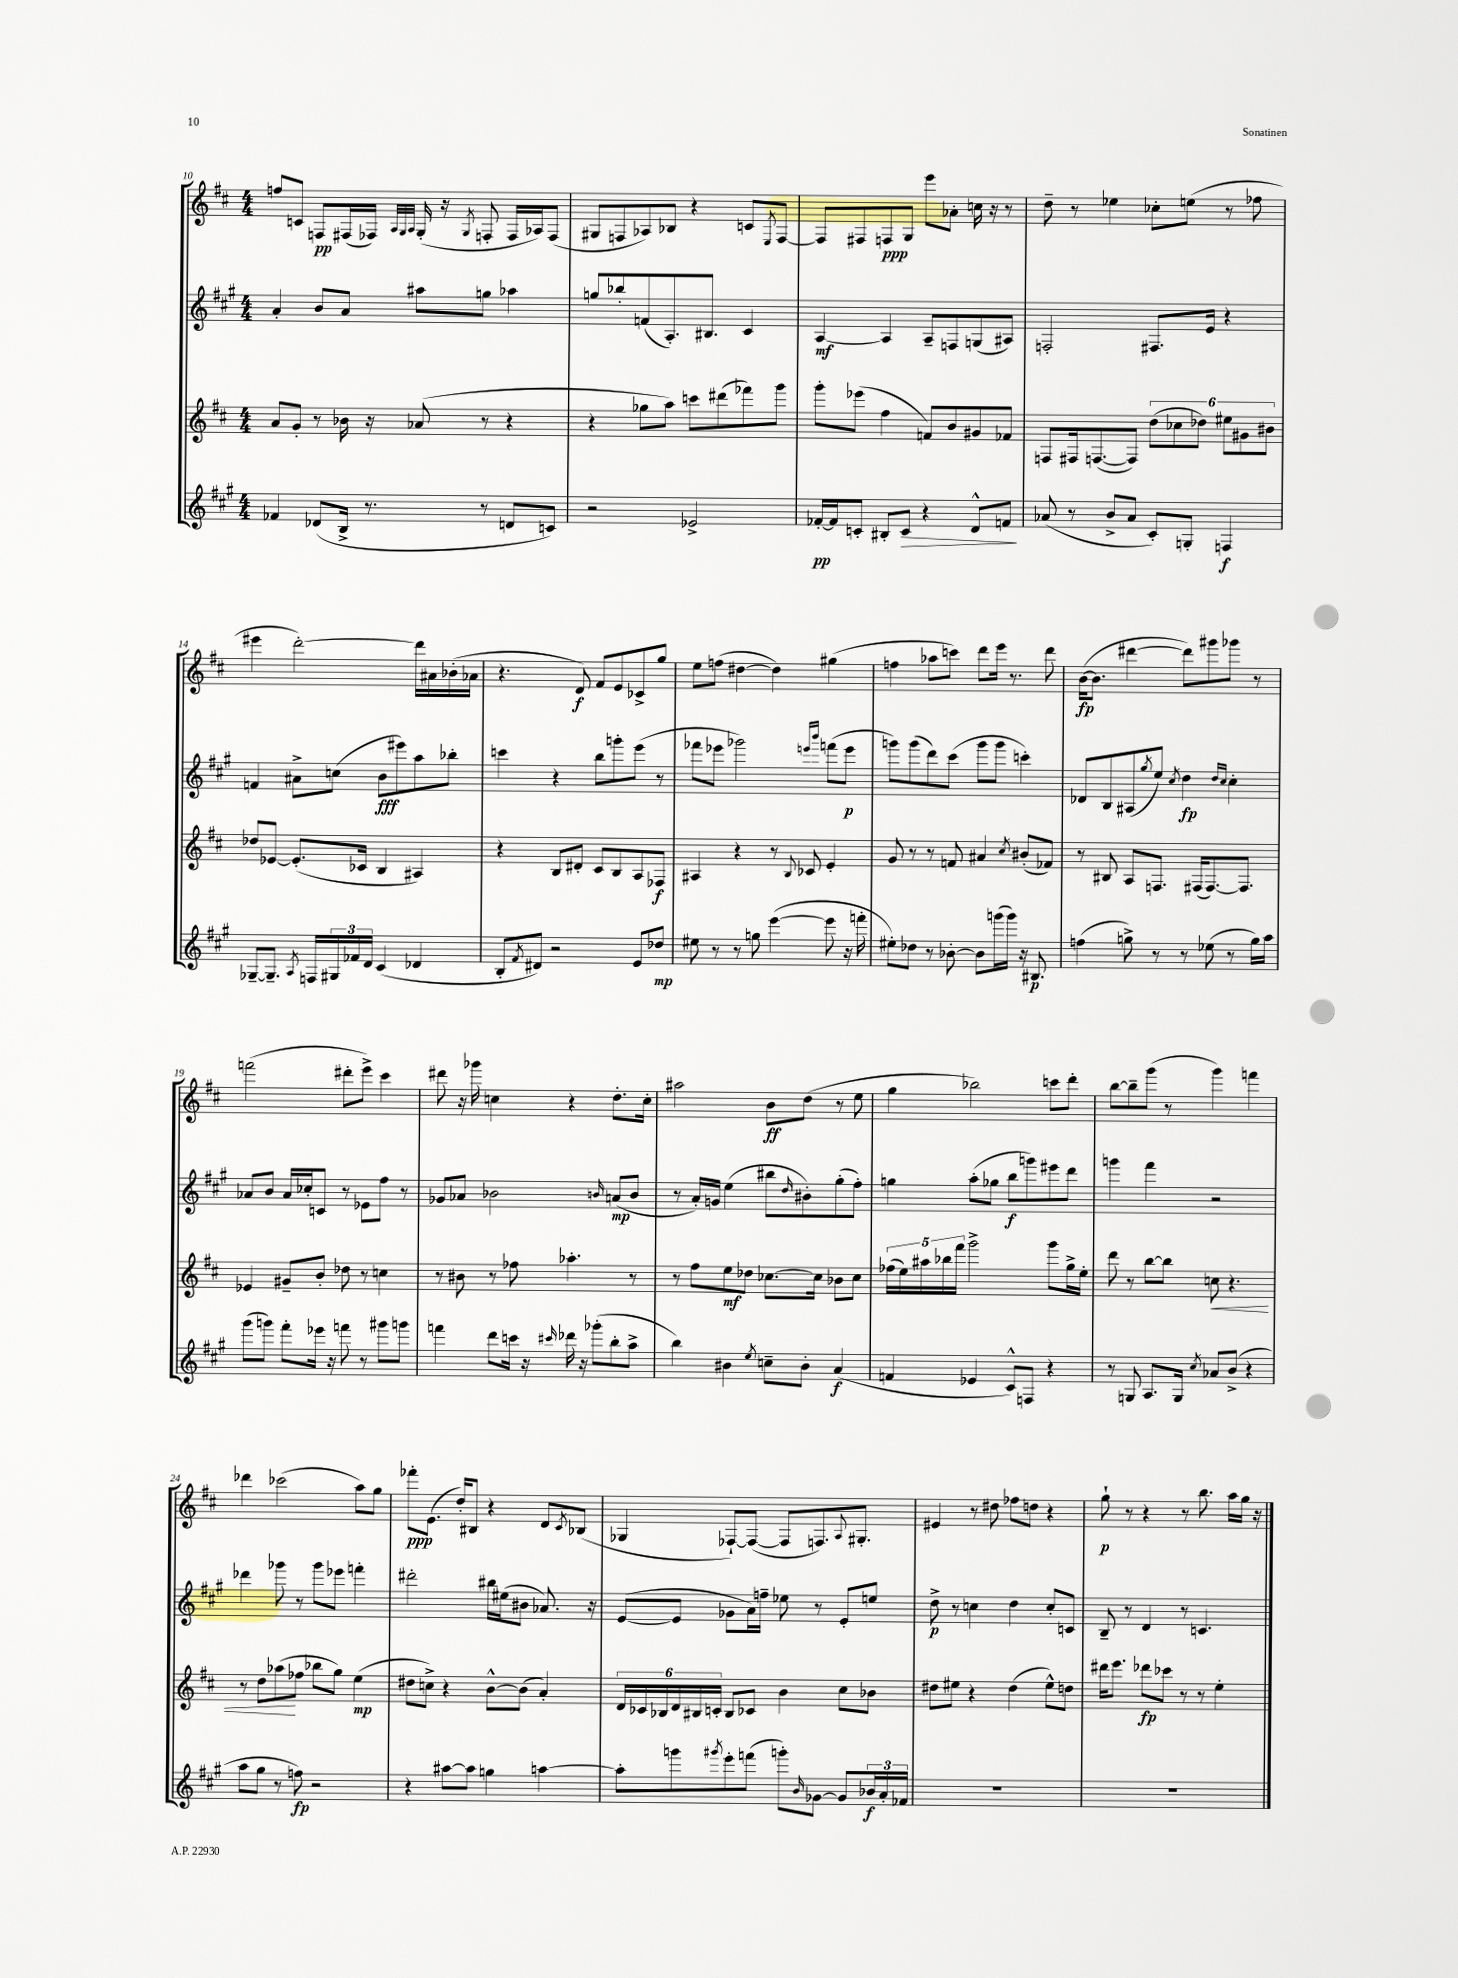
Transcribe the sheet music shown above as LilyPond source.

<<
\new StaffGroup <<
\new Staff = "s0" {
    \clef treble \key d \major \numericTimeSignature \time 4/4
    f''8 c'8 f8\pp fis16( fes16) \grace { a32 g32 a32 } g16-.( r16 \acciaccatura { g8 } f8-. f16 aes16) f8( |
    gis8 f8 aes8) bes8 r4 c'8 \acciaccatura { e8 } f8~ |
    f8 fis8 f8\ppp g8 e'''8 aes'8-. c''16 r16 r8 |
    d''8-- r8 ees''4 ces''8-. e''8( r8 fes''8 |
    eis'''4 d'''2~-.) d'''16 ais'16 bes'16-.( aes'16 |
    r4. d'8\f) fis'8 e'8 ces'8-> g''8 |
    e''8 f''8( dis''4~ dis''4) gis''4( |
    f''4 aes''8 c'''8) d'''8 e'''16 r8. d'''8 |
    b'16~\fp( b'8. dis'''4~ dis'''8) gis'''8 ges'''8 r8 |
    f'''2( dis'''8-. e'''8->) cis'''4 |
    dis'''8 r16 ges'''16 c''4 r4 d''8.-. c''16-. |
    ais''2 b'8\ff d''8( r8 e''8 |
    g''4 bes''2) c'''8 d'''8-. |
    b''8~ b''8-- g'''8( r8 g'''4) f'''4 |
    des'''4 ces'''2( a''8) g''8 |
    fes'''8-.\ppp e'8.( d''16-.) bis8 r4 d'8 \acciaccatura { cis'8 } bes8( |
    ges4 fes8~-!) fes8~( fes8 f8.) \appoggiatura { a8 } gis8.-. |
    eis'4 r8 dis''8 fes''8 d''8 r4 |
    g''8-!\p r8 r4 r8 b''8. a''16 g''16 r16 \bar "|." |
}
\new Staff = "s1" {
    \clef treble \key a \major \numericTimeSignature \time 4/4
    a'4-. b'8 a'8 ais''8 g''8 aes''4 |
    g''8 bes''8-. f'8( a8.-.) bis8. cis'4 |
    a4~\mf a4 a8-- f8 g8( ais8) |
    f2-. fis8. e'16 r4 |
    f'4 ais'8-> c''8( b'8\fff eis'''8) a''8 bes''8-. |
    c'''4 r4 b''8 g'''8-. e'''8( r8 |
    fes'''8 ees'''8 ges'''2) \grace { e'''16 b'''16 } f'''8( e'''8\p |
    g'''8) g'''8( d'''8) cis'''8( g'''8 g'''8 c'''4-.) |
    des'8 b8 ais8( \acciaccatura { gis''8 } e''8) \acciaccatura { cis''8 } d''4\fp \grace { d''16 cis''16 } cis''4-. |
    aes'8 b'8 aes'16 ces''16-. c'8 r8 ees'8 fis''8 r8 |
    ges'8 aes'8 bes'2 \grace { b'16 } a'8\mp( b'8 |
    r8 a'16-.) g'16 e''4( bis''8 \grace { d''16 } bis'8-.) gis''8-.( fis''8-.) |
    g''4 a''8-.( ges''8 b''8\f g'''8) eis'''8 d'''8 |
    g'''4 fis'''4 r2 |
    des'''4 ges'''8 r8 ges'''8 ees'''8 f'''4-. |
    dis'''2-. bis''16 eis''16( bis'8 aes'8.) r16 |
    e'8~( e'8 ges'8 a'16) f''16-- ees''8 r8 e'8-. e''8 |
    d''8->\p r8 c''4 d''4 c''8-. c'8 |
    b8-- r8 d'4 r8 c'4. \bar "|." |
}
\new Staff = "s2" {
    \clef treble \key d \major \numericTimeSignature \time 4/4
    a'8 g'8-. r8 bes'16 r16 aes'8( r8 r4 |
    r4 ges''8 a''8) c'''8 dis'''8( fes'''8) g'''8 |
    g'''8-. ees'''8( fis''4 f'8) b'8 gis'8 fes'8 |
    f8 fis16 f8.~( f8) \tuplet 6/4 { d''8( ces''8 des''8) eis''8 gis'8 bis'8 } |
    des''8 ees'8~ ees'8.-.( ces'16 b4 ais4) |
    r4 b8 dis'8-. cis'8 b8 a8 fes8\f |
    ais4 r4 r8 \appoggiatura { b8 } ces'8 e'4-. |
    g'8 r8 r8 f'8 ais'4 \acciaccatura { cis''8 } bis'8-.( fes'8) |
    r8 bis8 a8 f8. fis16( fis8.~) fis8. |
    ees'4 gis'8-- b'8-. des''8 r8 c''4 |
    r8 bis'8 r8 fes''8 aes''4.-. r8 |
    r8 fis''8 e''8\mf des''8 ces''8.~ ces''16 bes'8 ces''8 |
    \tuplet 5/4 { fes''16( e''16) ais''16 bes''16 fis'''16 } g'''2-> g'''8 g''16-> e''16-. |
    d'''8 r8 b''8~ b''8 c''8\< r4. |
    r8 d''8 aes''8\!( fes''8 bes''8 g''8) e''4\mp( |
    dis''8 c''8->) r4 b'8~-^ b'8( a'4-.) |
    \tuplet 6/4 { d'16 ces'16 bes16 d'16 bis16 c'16-. } bis8 ces'8 b'4 cis''8 bes'8 |
    dis''8 eis''8 r4 dis''4( eis''8-^) d''8 |
    dis'''16 e'''8. des'''8\fp ces'''8 r8 r8 e''4-. \bar "|." |
}
\new Staff = "s3" {
    \clef treble \key a \major \numericTimeSignature \time 4/4
    fes'4 des'8( b16-> r8. r8 d'8 c'8) |
    r2 ees'2-> |
    fes'16~-.\pp fes'16 c'8-. bis8-. c'8\> r4 d'8-^ f'8\! |
    aes'8( r8 b'8-> aes'8 cis'8-.) g8-. f4\f |
    ges8~-- ges8.-- \acciaccatura { a8 } f16 \tuplet 3/2 { gis16 fes'16 d'16 } cis'4( des'4 |
    b8-. \acciaccatura { fis'8 } dis'8) r2 e'8 des''8\mp |
    eis''8 r8 r8 g''8 e'''4~( e'''8 r16 f'''16-. |
    eis''8-.) des''8 r8 bes'8~-. bes'8 g'''16( g'''16) r16 bis8.\p |
    f''4( g''8->) r8 r8 ees''8( r8 g''16) a''16 |
    gis'''8( g'''8) fis'''8-. ees'''16 r16 f'''8 r8 gis'''8 g'''8 |
    f'''4 d'''8 c'''16 r16 \grace { cis'''16 } des'''16 r16 ges'''8-.( b''8-. a''8-> |
    b''4) bis'4 \acciaccatura { e''8 } c''8-- bis'8-. a'4\f( |
    f'4 ees'4 cis'8-^) f8 r4 |
    r8 g8 a8. g16 \acciaccatura { cis''8 } aes'8 b'8->( r4 |
    a''8 gis''8 r8 f''8\fp) r2 |
    r4 ais''8~ ais''8 g''4 a''4~ |
    a''8-. g'''8 \acciaccatura { gis'''8 } e'''8-. f'''8( g'''8-.) \grace { b'16 } ges'8~ ges'8 \tuplet 3/2 { bes'16\f a'16-. fes'16 } |
    R1 |
    R1 \bar "|." |
}
>>
>>
\layout { \context { \Score currentBarNumber = #10 } }
